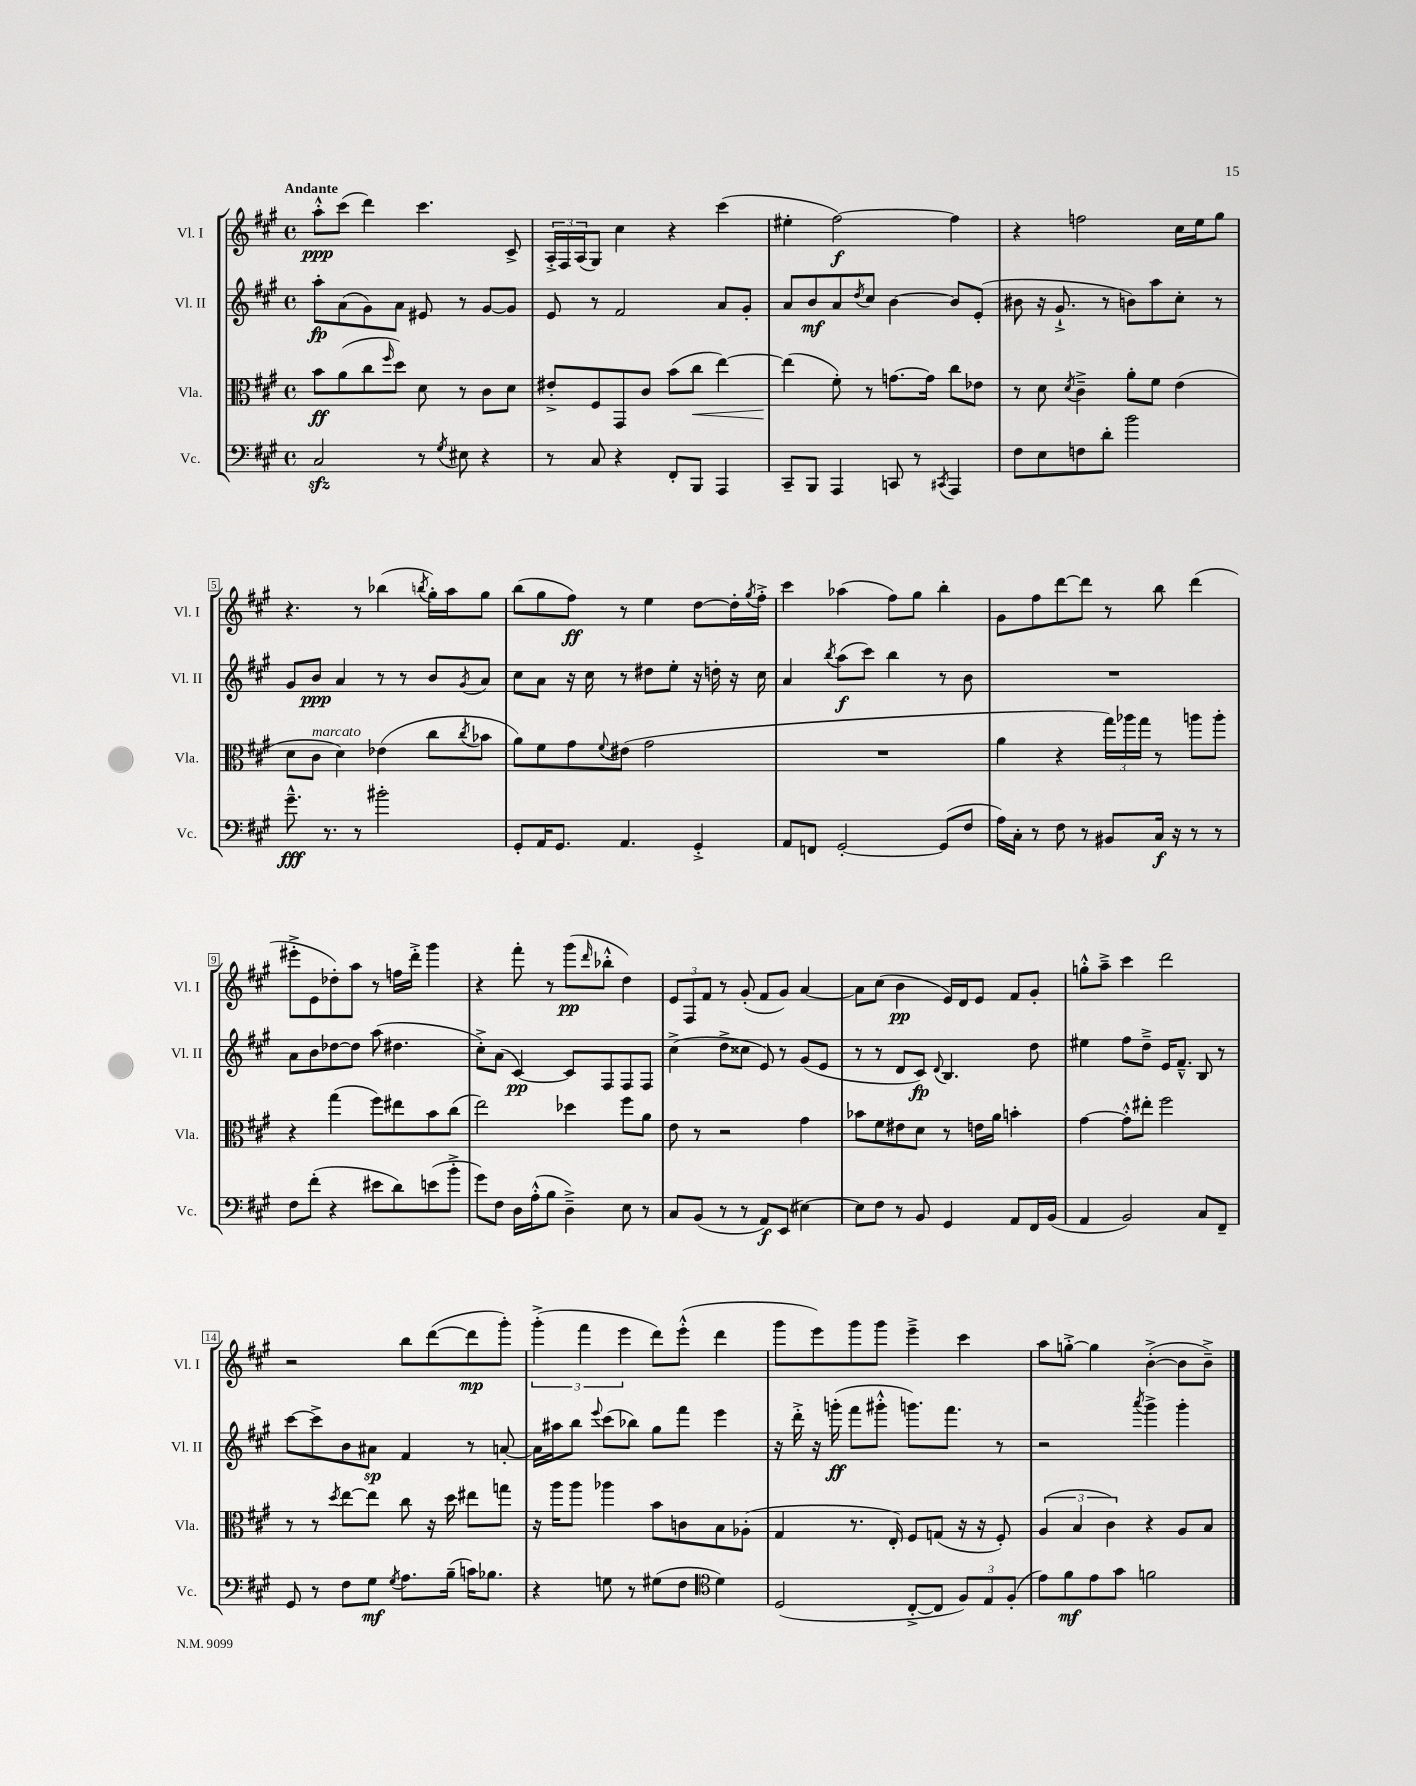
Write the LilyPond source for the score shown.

<<
\new StaffGroup <<
\new Staff = "s0" \with { instrumentName = "Vl. I" shortInstrumentName = "Vl. I" } {
    \clef treble \key a \major \defaultTimeSignature \time 4/4 \tempo "Andante"
    a''8-.-^\ppp cis'''8( d'''4) cis'''4. cis'8-> |
    \tuplet 3/2 { a16-.-> fis16 a16( } gis8) cis''4 r4 cis'''4( |
    eis''4-. fis''2~\f) fis''4 |
    r4 f''2 cis''16 e''16 gis''8 |
    r4. r8 bes''4( \acciaccatura { b''8 } gis''16-.) a''16 gis''8 |
    b''8( gis''8 fis''8\ff) r8 e''4 d''8~ d''16-. \acciaccatura { gis''8 } fis''16-.-> |
    cis'''4 aes''4( fis''8) gis''8 b''4-. |
    gis'8 fis''8 d'''8~ d'''8 r8 b''8 d'''4( |
    eis'''8-.-> e'8 des''8-.) a''8 r8 f''16 d'''16-.-> gis'''4 |
    r4 fis'''8-. r8 gis'''8\pp( \grace { d'''16 } bes''8-.-^ d''4) |
    \tuplet 3/2 { e'8 fis8 fis'8 } r8 gis'8-.( fis'8 gis'8) a'4~ |
    a'8 cis''8( b'4\pp e'16) d'16 e'8 fis'8 gis'8-. |
    g''8-.-^ a''8---> cis'''4 d'''2 |
    r2 b''8 d'''8~( d'''8\mp gis'''8-.) |
    \tuplet 3/2 { gis'''4-.->( fis'''4 e'''4 } d'''8) e'''8-.-^( d'''4 |
    gis'''8 e'''8) gis'''8 gis'''8 e'''4---> cis'''4 |
    a''8 g''8~-.-> g''4 b'4~-.->( b'8 b'8--->) \bar "|." |
}
\new Staff = "s1" \with { instrumentName = "Vl. II" shortInstrumentName = "Vl. II" } {
    \clef treble \key a \major \defaultTimeSignature \time 4/4
    a''8-.\fp a'8( gis'8) a'8 eis'8 r8 gis'8~ gis'8 |
    e'8 r8 fis'2 a'8 gis'8-. |
    a'8 b'8\mf a'8 \acciaccatura { d''8 } cis''8 b'4~ b'8 e'8-.( |
    bis'8 r16 gis'8.-!-> r8 b'8) a''8 cis''8-. r8 |
    gis'8 b'8\ppp a'4 r8 r8 b'8 \acciaccatura { gis'8 } a'8 |
    cis''8 a'8 r16 cis''16 r8 dis''8 e''8-. r16 d''16-. r16 cis''16 |
    a'4 \acciaccatura { b''8 } a''8\f( cis'''8) b''4 r8 b'8 |
    R1 |
    a'8 b'8 des''8~ des''8 a''8( dis''4. |
    cis''8-.->) a'8( cis'4~\pp) cis'8 fis8 fis8 fis8 |
    cis''4->( d''8-> cisis''8 e'8) r8 gis'8( e'8 |
    r8 r8 d'8 cis'8\fp) \appoggiatura { d'8 } b4. d''8 |
    eis''4 fis''8 d''8---> e'16 fis'8.---^ b8 r8 |
    cis'''8~ cis'''8-> b'8 ais'8\sp fis'4 r8 a'8~-. |
    a'16 ais''16 b''8 \appoggiatura { e'''8 } cis'''8( bes''8) gis''8 fis'''8 e'''4 |
    r16 d'''16-.-> r16 g'''16-.\ff( fis'''8 gis'''8-.-^ g'''8.) fis'''8. r8 |
    r2 \acciaccatura { a'''8 } gis'''4-> gis'''4-. \bar "|." |
}
\new Staff = "s2" \with { instrumentName = "Vla." shortInstrumentName = "Vla." } {
    \clef alto \key a \major \defaultTimeSignature \time 4/4
    b'8\ff a'8( cis''8 \grace { fis''16 } d''8) d'8 r8 cis'8 d'8 |
    eis'8-.-> fis8 gis,8 cis'8 b'8( cis''8\< e''4~) |
    e''4\!( fis'8-.) r8 g'8.~ g'16 cis''8 ees'8 |
    r8 d'8 \acciaccatura { d'8 } cis'4---> a'8-. fis'8 e'4( |
    d'8 cis'8^\markup { \italic "marcato" } d'4) ees'4( cis''8 \acciaccatura { cis''8 } bes'8 |
    a'8) fis'8 gis'8 \appoggiatura { fis'8 } eis'8( gis'2 |
    R1 |
    a'4 r4 \tuplet 3/2 { gis''16) aes''16 gis''16 } r8 a''8 a''8-. |
    r4 gis''4( fis''8) eis''8 b'8 cis''8( |
    e''2) des''4 fis''8 a'8 |
    e'8 r8 r2 gis'4 |
    bes'8 fis'8 eis'8 d'8 r8 e'16 a'16 b'4-. |
    gis'4~ gis'8-.-^ eis''8-. fis''2 |
    r8 r8 \acciaccatura { d''8 } e''8~ e''8 cis''8 r16 d''16 eis''8 g''8 |
    r16 a''16 a''8 aes''4 b'8 c'8 b8 aes8-.( |
    gis4 r8. e16-.) fis8 g8( r16 r16 fis8-.) |
    \tuplet 3/2 { a4( b4 cis'4) } r4 a8 b8 \bar "|." |
}
\new Staff = "s3" \with { instrumentName = "Vc." shortInstrumentName = "Vc." } {
    \clef bass \key a \major \defaultTimeSignature \time 4/4
    cis2\sfz r8 \acciaccatura { gis8 } eis8 r4 |
    r8 cis8 r4 fis,8-. b,,8 a,,4 |
    cis,8-- b,,8 a,,4 c,8 r8 \acciaccatura { cis,8 } a,,4 |
    fis8 e8 f8 d'8-. b'2 |
    gis'8.---^\fff r8. r8 bis'2-. |
    gis,8-. a,16 gis,8. a,4. gis,4-.-> |
    a,8 f,8 gis,2~-. gis,8( fis8 |
    a16) cis16-. r8 fis8 r8 bis,8 cis16\f r16 r8 r8 |
    fis8 fis'8-.( r4 eis'8 d'8) e'8( b'8-.-> |
    gis'8) fis8 d16 a16-.-^( b8 d4--->) e8 r8 |
    cis8 b,8( r8 r8 a,8\f) e,8( eis4~) |
    eis8 fis8 r8 b,8 gis,4 a,8 fis,16 b,16( |
    a,4 b,2) cis8 fis,8-- |
    gis,8 r8 fis8 gis8\mf \acciaccatura { gis8 } a8. b16--( c'16) bes8. |
    r4 g8 r8 gis8( fis8 \clef tenor d'4) |
    d2( cis8~-.-> cis8 \tuplet 3/2 { fis8) e8 fis8-.( } |
    e'8) fis'8\mf e'8 gis'8 f'2 \bar "|." |
}
>>
>>
\layout { \context { \Score \override BarNumber.stencil = #(make-stencil-boxer 0.1 0.3 ly:text-interface::print) } }
